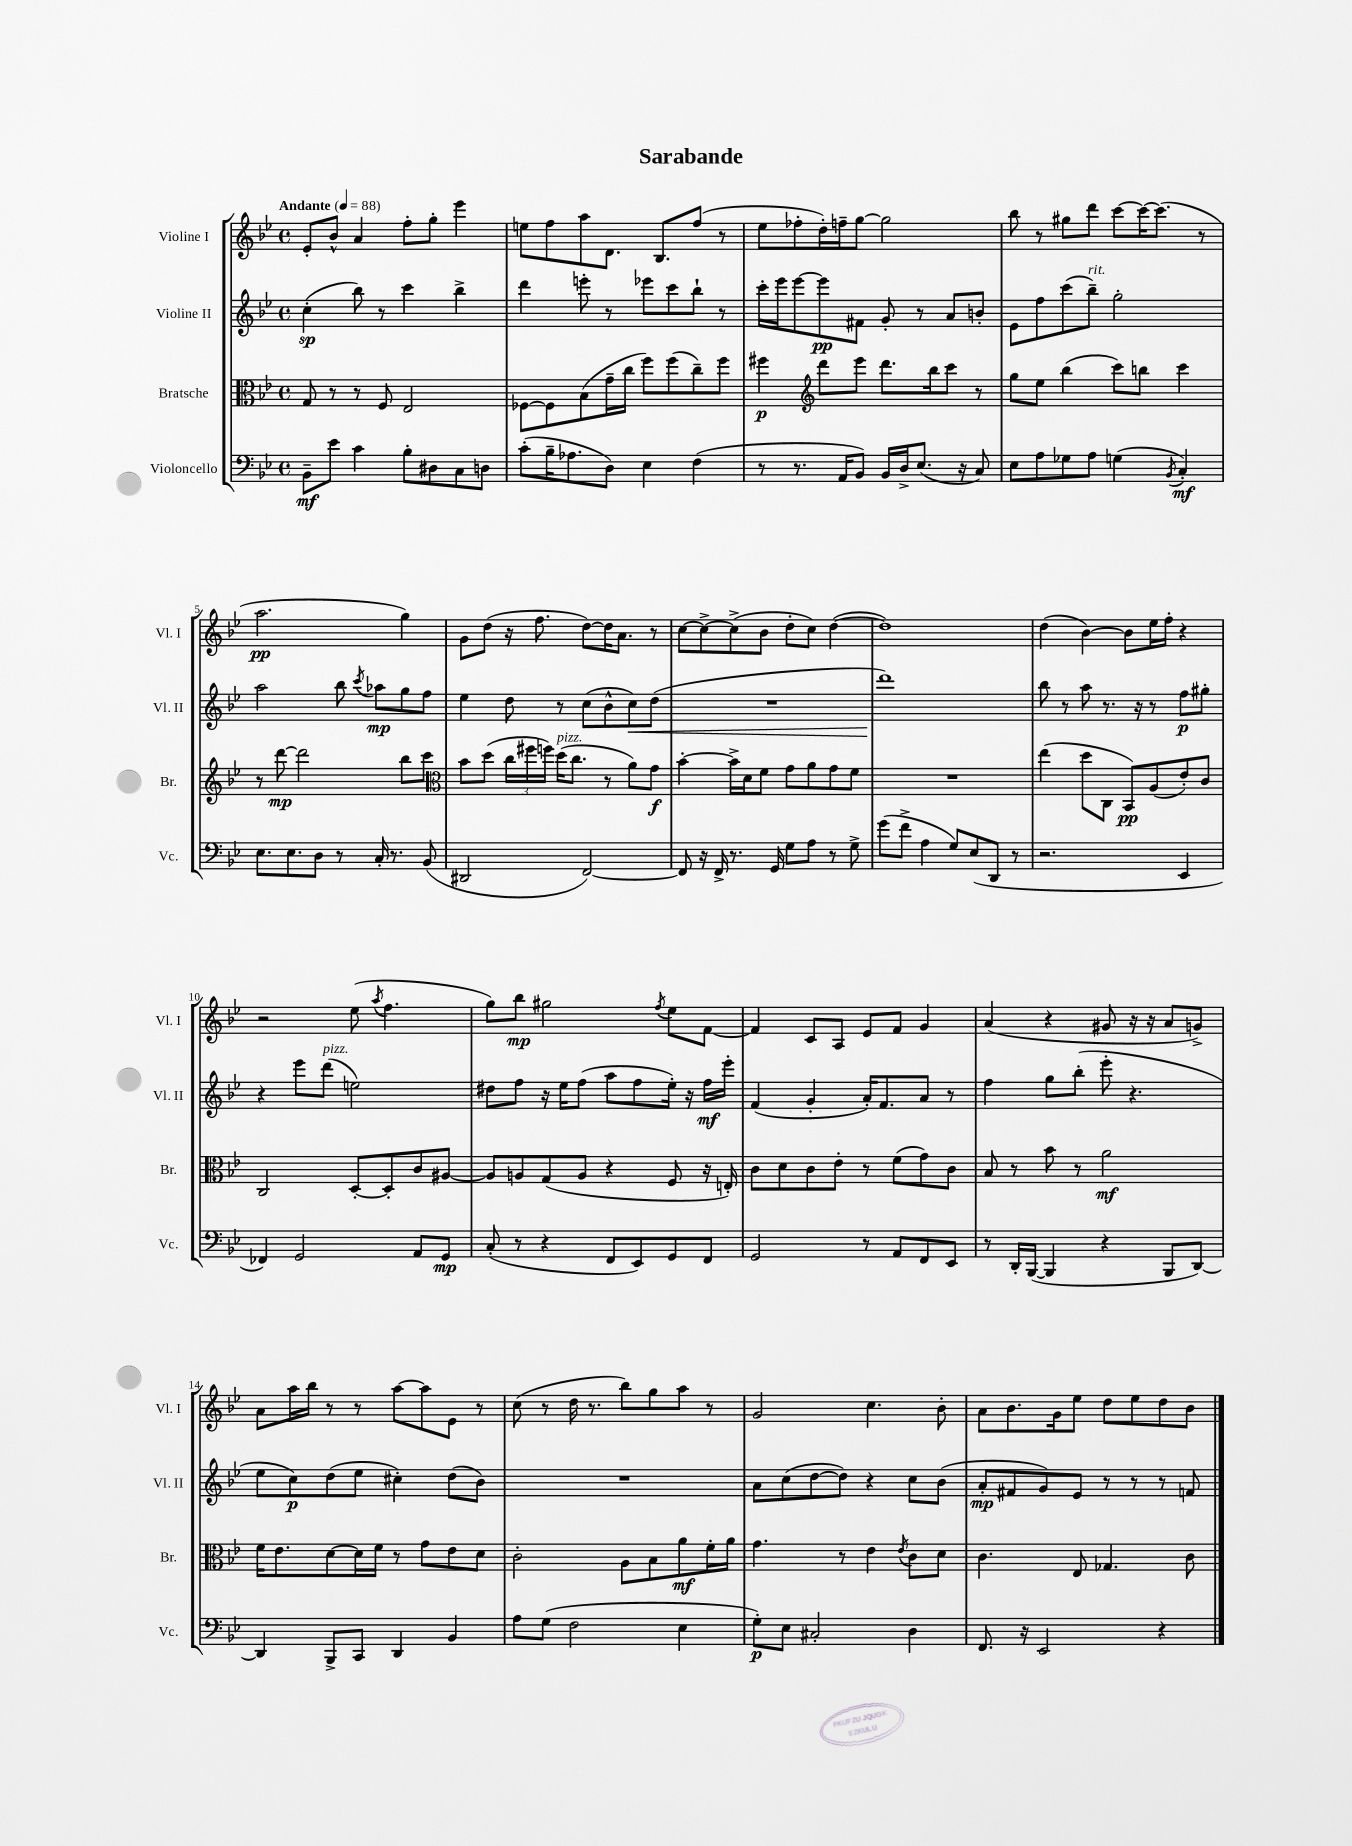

**kern	**dynam	**kern	**dynam	**kern	**dynam	**kern	**dynam
*part4	*part4	*part3	*part3	*part2	*part2	*part1	*part1
*staff4	*staff4	*staff3	*staff3	*staff2	*staff2	*staff1	*staff1
*I"Violoncello	*	*I"Bratsche	*	*I"Violine II	*	*I"Violine I	*
*I'Vc.	*	*I'Br.	*	*I'Vl. II	*	*I'Vl. I	*
*clefF4	*	*clefC3	*	*clefG2	*	*clefG2	*
*k[b-e-]	*	*k[b-e-]	*	*k[b-e-]	*	*k[b-e-]	*
*M4/4	*	*M4/4	*	*M4/4	*	*M4/4	*
*met(c)	*	*met(c)	*	*met(c)	*	*met(c)	*
*MM88	*	*MM88	*	*MM88	*	*MM88	*
=1	=1	=1	=1	=1	=1	=1	=1
!	!	!	!	!	!	!LO:TX:a:B:t=Andante	!
8BB-~\L	mf	8G/	.	(4cc'\	sp	8e-'/L	.
8e-\J	.	8r	.	.	.	8b-^^/J	.
4c\	.	8r	.	8bb-\)	.	4a/	.
.	.	8F/	.	8r	.	.	.
8B-'\L	.	2E-/	.	4ccc\	.	8ff'\L	.
8D#X\	.	.	.	.	.	8gg'\J	.
8C\	.	.	.	4bb-^\	.	4eee-\	.
8Dn\J	.	.	.	.	.	.	.
=2	=2	=2	=2	=2	=2	=2	=2
(8c'\L	.	[8F-X\L	.	4ddd\	.	8een\L	.
16B-~\K	.	8F-\]	.	.	.	8ff\	.
8.A-X\	.	.	.	.	.	.	.
.	.	(8B-\	.	8eeen'\	.	8aa\	.
8D\J)	.	16g~\L	.	8r	.	8.d\J	.
.	.	16cc\JJ	.	.	.	.	.
4E-\	.	8ff\L)	.	8eee-X\L	.	.	.
.	.	.	.	.	.	8.B-/L	.
.	.	(8ff\	.	8ccc\	.	.	.
(4F\	.	8cc~\)	.	8bb-`\J	.	(8ff/J	.
.	.	8ff\J	.	8r	.	8r	.
=3	=3	=3	=3	=3	=3	=3	=3
8r	.	4ff#X\	p	16ccc'\LL	.	8ee-\L	.
.	.	.	.	16eee-\J	.	.	.
8.r	.	.	.	[8eee-\	.	8ff-X'\	.
*	*	*clefG2	*	*	*	*	*
.	.	8ddd\L	.	8eee-\]	pp	16dd'\L)	.
16AA/KL	.	.	.	.	.	16ffn~\J	.
8BB-/J)	.	8eee-\J	.	8f#X\J	.	[8gg\J	.
16BB-/LL	.	8.ddd\L	.	8g'/	.	2gg\]	.
16D^/J	.	.	.	.	.	.	.
(8.E-/J	.	.	.	8r	.	.	.
.	.	16bb-\k	.	.	.	.	.
.	.	8ccc\J	.	8a/L	.	.	.
16r	.	.	.	.	.	.	.
8C/)	.	8r	.	8bn'/J	.	.	.
=4	=4	=4	=4	=4	=4	=4	=4
8E-\L	.	8gg\L	.	8e-\L	.	8bb-\	.
8A\	.	8ee-\J	.	8ff\	.	8r	.
8G-X\	.	(4bb-\	.	(8ccc\	.	8gg#X\L	.
!	!	!	!	!LO:TX:a:i:t=rit.	!	!	!
8A\J	.	.	.	8bb-~\J)	.	8ddd\J	.
(4Gn\	.	8ccc\L)	.	2gg'\	.	[8ccc\L	.
.	.	8bbn\J	.	.	.	16ccc\K_	.
.	.	.	.	.	.	(8.ccc\J]	.
8qBB-/	.	.	.	.	.	.	.
4C'/)	mf	4ccc\	.	.	.	.	.
.	.	.	.	.	.	8r	.
!!LO:LB:g=z
=5	=5	=5	=5	=5	=5	=5	=5
8.E-\L	.	8r	.	2aa\	.	2.aa\	pp
.	.	[8ddd\	mp	.	.	.	.
8.E-\	.	.	.	.	.	.	.
.	.	2ddd\]	.	.	.	.	.
8D\J	.	.	.	.	.	.	.
8r	.	.	.	8bb-\	.	.	.
.	.	.	.	8qccc/	.	.	.
16C'/	.	.	.	8aa-X\L	mp	.	.
8.r	.	.	.	.	.	.	.
.	.	8bb-\L	.	8gg\	.	4gg\)	.
(8BB-/	.	8ccc\J	.	8ff\J	.	.	.
=6	=6	=6	=6	=6	=6	=6	=6
*	*	*clefC3	*	*	*	*	*
2DD#X/	.	8b-\L	.	4ee-\	.	8g\L	.
.	.	(8dd\J	.	.	.	(8dd\J	.
.	.	24cc\LL	.	8dd\	.	16r	.
.	.	24ff#X\	.	.	.	.	.
.	.	.	.	.	.	8.ff\	.
.	.	24ffn\JJ)	.	.	.	.	.
!	!	!LO:TX:a:i:t=pizz.	!	!	!	!	!
.	.	(16dd\KL	.	8r	.	.	.
.	.	8.cc\J	.	.	.	.	.
[2FF/)	.	.	.	(8cc\L	.	[8dd\L)	.
.	.	8r	.	8b-^^\	.	16dd\K]	.
.	.	.	.	.	.	8.a\J	.
!	!	!	!	!	!LO:HP:b	!	!
.	.	8a\L)	.	8cc\)	<	.	.
.	.	8g\J	f	(8dd\J	.	8r	.
=7	=7	=7	=7	=7	=7	=7	=7
8FF/]	.	[4b-'\	.	1r	.	[8cc\L	.
16r	.	.	.	.	.	8cc^\_	.
16FF^/	.	.	.	.	.	.	.
8.r	.	16b-^\LL]	.	.	.	(8cc^\]	.
.	.	16d\J	.	.	.	.	.
.	.	8f\J	.	.	.	8b-\J	.
16GG/	.	.	.	.	.	.	.
8G\L	.	8g\L	.	.	.	8dd'\L	.
8A\J	.	8a\	.	.	.	8cc\J)	.
8r	.	8g\	.	.	.	([4dd\	.
8G^\	.	8f\J	.	.	.	.	.
=8	=8	=8	=8	=8	=8	=8	=8
(8g\L	.	1r	.	1ddd)	.	1dd])	.
8f^\J	.	.	.	.	.	.	.
4A\	.	.	.	.	.	.	.
8G/L)	.	.	.	.	.	.	.
(8E-/	.	.	.	.	.	.	.
8DD/J	.	.	.	.	.	.	.
8r	.	.	.	.	.	.	.
.	.	.	.	.	[	.	.
=9	=9	=9	=9	=9	=9	=9	=9
2.r	.	(4ee-\	.	8bb-\	.	(4dd\	.
.	.	.	.	8r	.	.	.
.	.	8dd\L	.	8aa\	.	[4b-\)	.
.	.	8C\J	.	8.r	.	.	.
.	.	8BB-/L)	pp	.	.	8b-\L]	.
.	.	.	.	16r	.	.	.
.	.	(8A/	.	8r	.	16ee-\L	.
.	.	.	.	.	.	16ff'\JJ	.
4EE-/	.	8e-'/)	.	8ff\L	p	4r	.
.	.	8c/J	.	8gg#X'\J	.	.	.
!!LO:LB:g=z
=10	=10	=10	=10	=10	=10	=10	=10
4FF-X/)	.	2C/	.	4r	.	2r	.
2GG/	.	.	.	8eee-\L	.	.	.
!	!	!	!	!LO:TX:a:i:t=pizz.	!	!	!
.	.	.	.	(8ddd\J	.	.	.
.	.	[8D'/L	.	2een\)	.	(8ee-\	.
.	.	.	.	.	.	8qaa/	.
.	.	8D'/]	.	.	.	4.ff\	.
8AA/L	.	8c/	.	.	.	.	.
8GG/J	mp	[8A#X/J	.	.	.	.	.
=11	=11	=11	=11	=11	=11	=11	=11
(8C'/	.	8A#/L]	.	8dd#X\L	.	8gg\L)	.
8r	.	8An/	.	8ff\J	.	8bb-\J	mp
4r	.	(8G/	.	16r	.	2gg#X\	.
.	.	.	.	16ee-\KL	.	.	.
.	.	8A/J	.	(8ff\J	.	.	.
8FF/L	.	4r	.	8aa\L	.	.	.
8EE-/)	.	.	.	8ff\	.	.	.
.	.	.	.	.	.	8qff/	.
8GG/	.	8F/	.	16ee-'\Jk)	.	8ee-\L	.
.	.	.	.	16r	.	.	.
8FF/J	.	16r	.	16ff\LL	mf	[8f\J	.
.	.	16En'/)	.	16eee-'\JJ	.	.	.
=12	=12	=12	=12	=12	=12	=12	=12
2GG/	.	8c\L	.	(4f/	.	4f/]	.
.	.	8d\	.	.	.	.	.
.	.	8c\	.	4g'/	.	8c/L	.
.	.	8e-'\J	.	.	.	8A/J	.
8r	.	8r	.	16a'/KL)	.	8e-/L	.
.	.	.	.	8.f/	.	.	.
8AA/L	.	(8f\L	.	.	.	8f/J	.
8FF/	.	8g\)	.	8a/J	.	4g/	.
8EE-/J	.	8c\J	.	8r	.	.	.
=13	=13	=13	=13	=13	=13	=13	=13
8r	.	8B-/	.	4ff\	.	(4a/	.
16DD'/LL	.	8r	.	.	.	.	.
([16BBB-/JJ	.	.	.	.	.	.	.
4BBB-/]	.	8b-\	.	8gg\L	.	4r	.
.	.	8r	.	(8bb-'\J	.	.	.
4r	.	2a\	mf	8eee-'\	.	8g#X/	.
.	.	.	.	4.r	.	16r	.
.	.	.	.	.	.	16r	.
8BBB-/L	.	.	.	.	.	8a/L	.
[8DD/J)	.	.	.	.	.	8gn^/J)	.
!!LO:LB:g=z
=14	=14	=14	=14	=14	=14	=14	=14
4DD/]	.	16f\KL	.	8ee-\L	.	8a\L	.
.	.	8.e-\	.	.	.	.	.
.	.	.	.	8cc\)	p	16aa\L	.
.	.	.	.	.	.	16bb-\JJ	.
8BBB-^/L	.	[8d\	.	(8dd\	.	8r	.
8CC/J	.	16d\L]	.	8ee-\J	.	8r	.
.	.	16f\JJ	.	.	.	.	.
4DD/	.	8r	.	4cc#X'\)	.	[8aa\L	.
.	.	8g\L	.	.	.	8aa\]	.
4BB-/	.	8e-\	.	(8dd\L	.	8e-\J	.
.	.	8d\J	.	8b-\J)	.	8r	.
=15	=15	=15	=15	=15	=15	=15	=15
8A\L	.	2c'\	.	1r	.	(8cc\	.
(8G\J	.	.	.	.	.	8r	.
2F\	.	.	.	.	.	16dd\	.
.	.	.	.	.	.	8.r	.
.	.	8A\L	.	.	.	8bb-\L)	.
.	.	8B-\	.	.	.	8gg\	.
4E-\	.	8a\	mf	.	.	8aa\J	.
.	.	16f'\L	.	.	.	8r	.
.	.	16a\JJ	.	.	.	.	.
=16	=16	=16	=16	=16	=16	=16	=16
8G'\L)	p	4.g\	.	8a\L	.	2g/	.
8E-\J	.	.	.	(8cc\	.	.	.
2C#X'/	.	.	.	[8dd\	.	.	.
.	.	8r	.	8dd\J])	.	.	.
.	.	4e-\	.	4r	.	4.cc\	.
.	.	8qe-/	.	.	.	.	.
4D\	.	8c\L	.	8cc\L	.	.	.
.	.	8d\J	.	(8b-\J	.	8b-'\	.
=17	=17	=17	=17	=17	=17	=17	=17
8.FF/	.	4.c\	.	8a'/L	mp	8a\L	.
.	.	.	.	8f#X/	.	8.b-\	.
16r	.	.	.	.	.	.	.
2EE-/	.	.	.	8g/)	.	.	.
.	.	.	.	.	.	16g\k	.
.	.	8E-/	.	8e-/J	.	8ee-\J	.
.	.	4.G-X/	.	8r	.	8dd\L	.
.	.	.	.	8r	.	8ee-\	.
4r	.	.	.	8r	.	8dd\	.
.	.	8c\	.	8fn/	.	8b-\J	.
==	==	==	==	==	==	==	==
*-	*-	*-	*-	*-	*-	*-	*-
